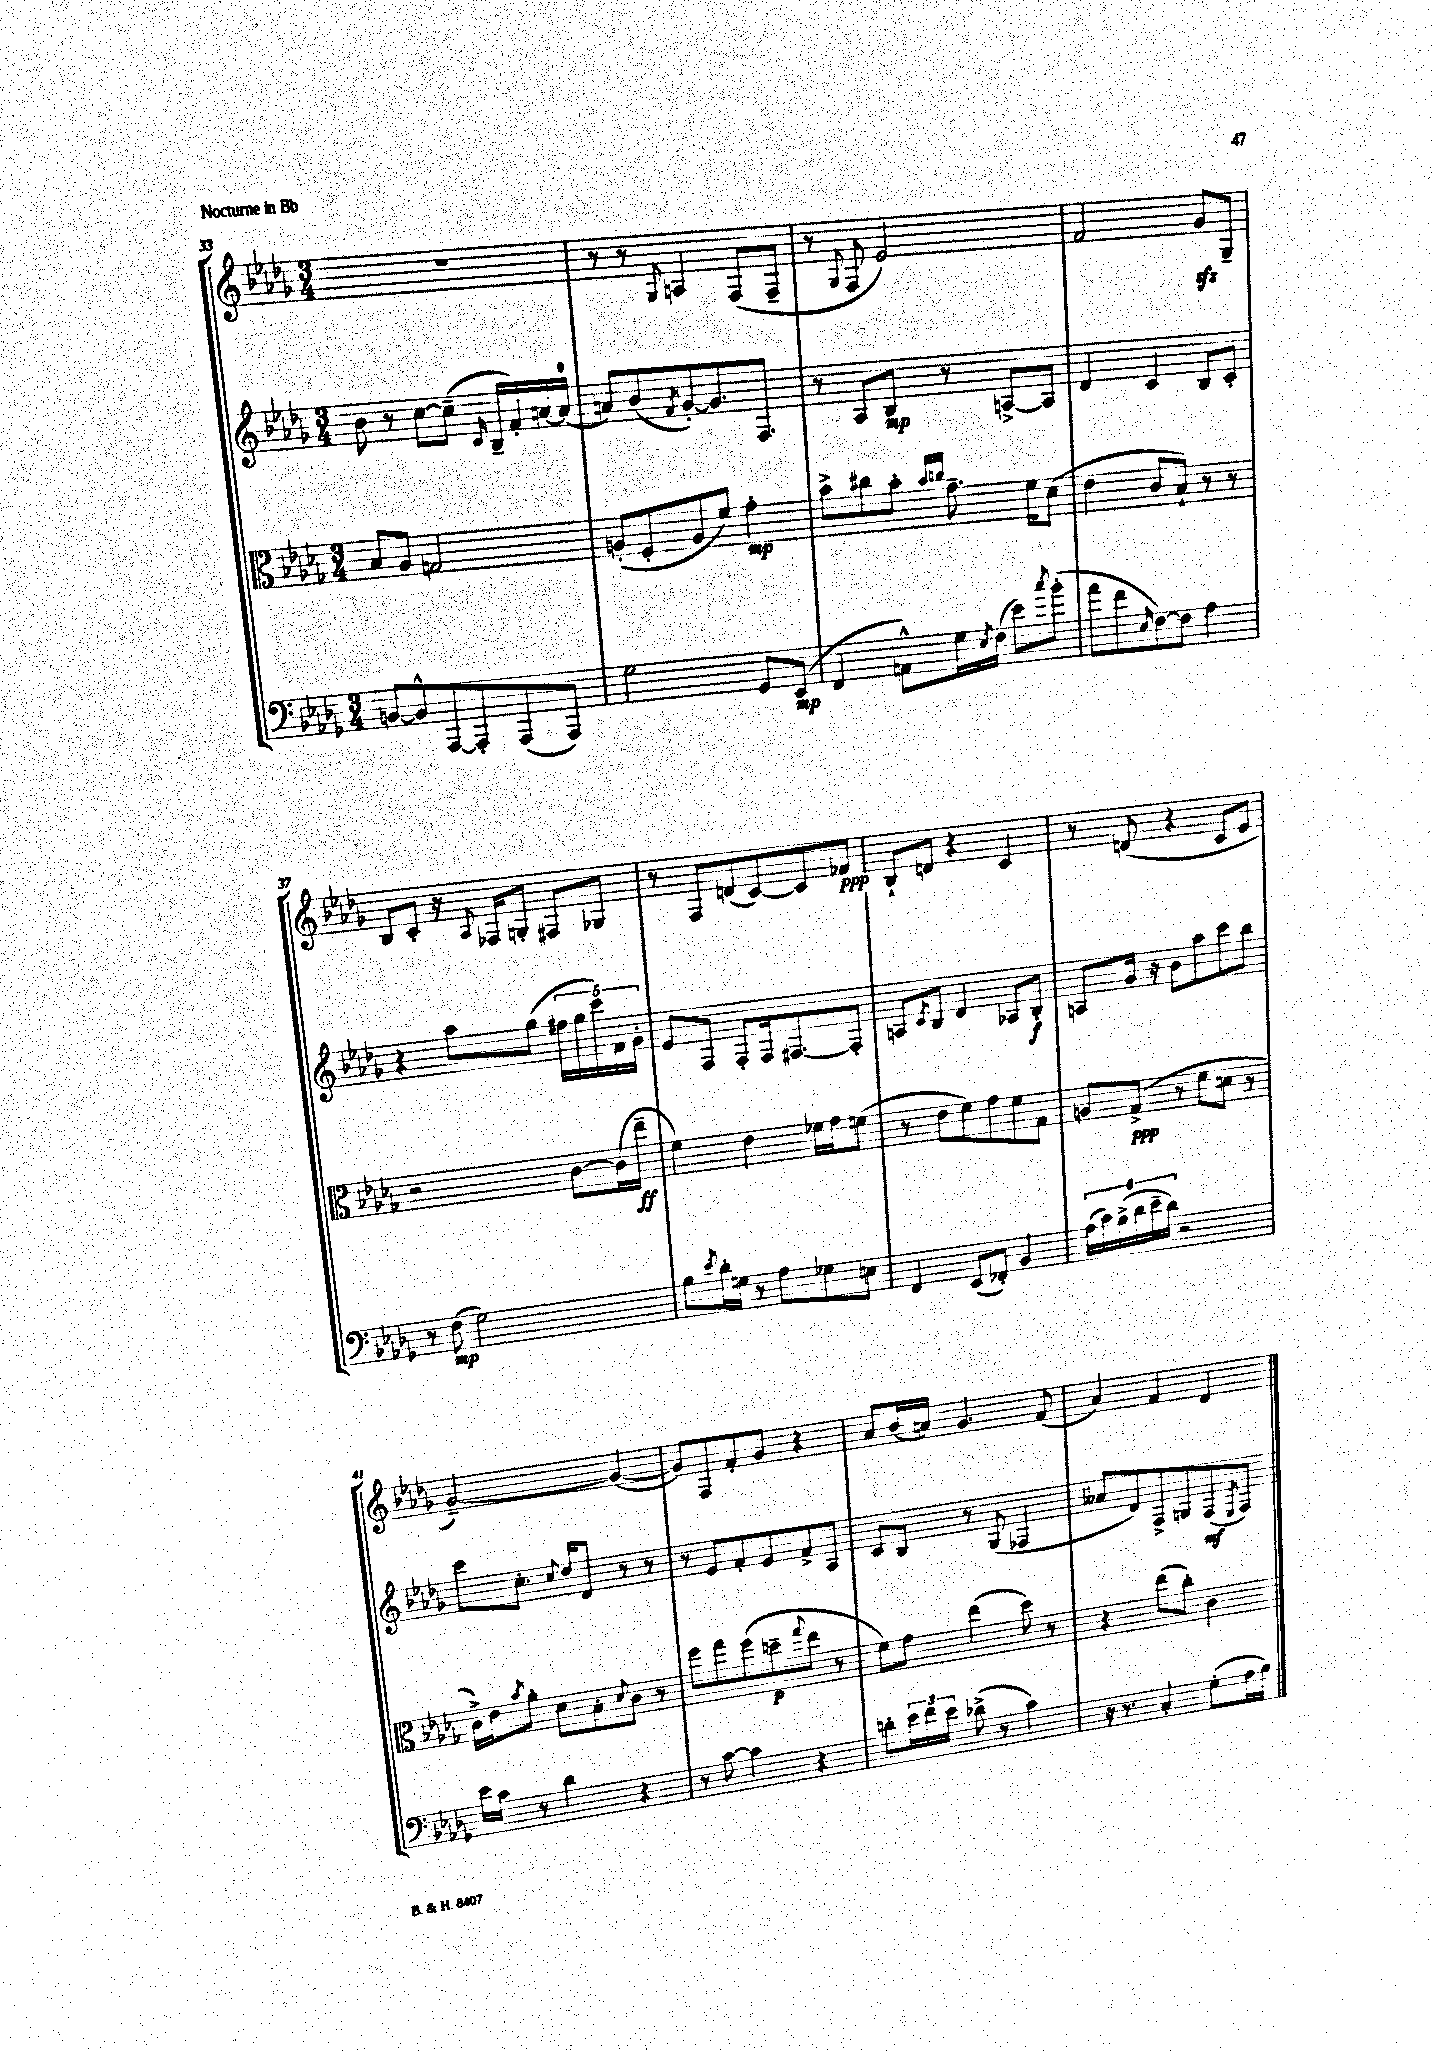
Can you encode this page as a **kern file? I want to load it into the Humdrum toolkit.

**kern	**kern	**kern	**kern
*staff4	*staff3	*staff2	*staff1
*clefF4	*clefC3	*clefG2	*clefG2
*k[b-e-a-d-g-]	*k[b-e-a-d-g-]	*k[b-e-a-d-g-]	*k[b-e-a-d-g-]
*M3/4	*M3/4	*M3/4	*M3/4
[8BB/L	8B-/L	8b-\	2.r
8BB^^/]	8A-/J	8r	.
[8AAA-/	2G/	[8cc\L	.
8AAA-'/]	.	(8cc~\]J	.
.	.	16qqc/	.
(8AAA-/	.	16B-~/LL	.
.	.	16f'/)	.
8AAA-/J)	.	[16a/	.
.	.	(16a/]JJ	.
=	=	=	=
2G-\	(8A'/L	8a/L)	8r
.	8F'/	(8b-/	8r
.	.	8qf/	8qqG-/
.	8A/	[8g-'/)	4A/
.	8f/J)	8.g-/]	.
8GG-/L	4g-'\	.	(8F/L
.	.	8.F/J	.
(8EE-/J	.	.	8F~/J
=	=	=	=
4FF/	8b-^\L	8r	8r
.	.	.	8qqG-/
.	8cc#\	8A-/L	8F/
8AA^^\L)	8b-'\J	8B-/J	2e-/)
.	16qqb-/LL	.	.
.	16qqcc/JJ	.	.
16G-\L	8.g-~\	8r	.
8qE-/	.	.	.
(16F\JJ	.	.	.
8e-\L)	.	[8A^/L	.
.	16f\LK	.	.
8qcc/	.	.	.
(8b-'\J	(8d-\J	8A/]J	.
=	=	=	=
8a-\L	4e-\	4d-/	2f/
8f\	.	.	.
16qqE-/	.	.	.
[8F\)	8c/L	4c/	.
8F\]J	8B-`/J)	.	.
4A-\	8r	8B-/L	8g-/L
.	8r	8c'/J	8G-~/J
=	=	=	=
8r	2r	4r	8B-/L
(8F\	.	.	8c'/J
2G-\)	.	8aa-\L	16r
.	.	.	8qqA-/
.	.	.	16F-/LK
.	.	(8gg-\J	8G'/J
.	[8c\L	20ff#\LL	8F#/L
.	.	20gg-\	.
.	.	20ccc\)	.
.	(16c\]L	.	8G-/J
.	.	20f\	.
.	16ee-~\JJ	.	.
.	.	20g-'\JJ	.
=	=	=	=
8B-\L	4f\)	8e-/L	8r
8qe-/	.	.	.
16d-'\L	.	8F/J	8F/L
16G\JJ	.	.	.
8r	4e-\	8F'/L	(8d/
8A-\L	.	16F/k	[8c/)
.	.	[8.F#/	.
8G-\	16f-\LL	.	8c/]
.	16g-\J	.	.
8E\J	(8f\J	8F#'/]J	8f-/J
=	=	=	=
4FF/	8r	8A/L	8B-`/L
.	.	8qc/	.
.	8e-\L	8B-/J	8d/J
(8EE-/L	8f\)	4d-/	4r
8FF-'/J)	8g-\	.	.
4BB-/	8f\	8A-/L	4c/
.	8G-\J	8B-'/J	.
=	=	=	=
(24A-\LL	8A/L	8A/L	8r
24c\)	.	.	.
(24B-^\	.	.	.
24d-\	(8G-^/J	16g-/Jk	(8d/
24e-~\	.	.	.
.	.	16r	.
24d-\JJ)	.	.	.
2r	8r	8b-\L	4r
.	8f\L	8aa-\	.
.	8d\J	8ccc\	8c/L
.	8r	8bb-\J	8e-/J
=	=	=	=
16e-\LL	16c^\LL)	8ccc\L	[2g-~/)
16c\JJ	16e-\J	.	.
.	8qb-/	.	.
8r	8a-'\J	8.cc'\J	.
4d-\	8d-\L	.	.
.	.	8qqcc/	.
.	.	16dd-/LK	.
.	8B-'\	8d-/J	.
.	8qqd-/	.	.
4r	8c\J	8r	(4g-/_
.	8r	8r	.
=	=	=	=
8r	8ff\L	8r	8g-/]L)
[8c\	8gg-\	8e-/L	8F/
4c\]	(8ff\	8f'/	8f'/
.	8dd~\	8e-/	8g-/J
.	8qqgg-/	.	.
4r	8ee-\J	8f^/	4r
.	8r	8A-/J	.
=	=	=	=
8d'\L	8f\L)	8c/L	8a-/L
24e-\L	8g-\J	8B-/J	(16b-/L
24f\	.	.	.
.	.	.	16a/JJ)
24e-\JJ	.	.	.
(8d-^\	(4ee-\	8r	4.g-/
8r	.	(8G-/	.
4c\)	8dd-\)	4F-/	.
.	8r	.	(8f/
=	=	=	=
16r	4r	8a--/L	4a-/)
8.r	.	.	.
.	.	8d-/)	.
4C'/	(8ee-\L	8F^/	4f/
.	8cc'\J)	8G/	.
(8G-'\L	4c\	(8F/	4d-/
.	.	8qE-/	.
16A-\L	.	8F/J)	.
16B-\JJ)	.	.	.
==	==	==	==
*-	*-	*-	*-
